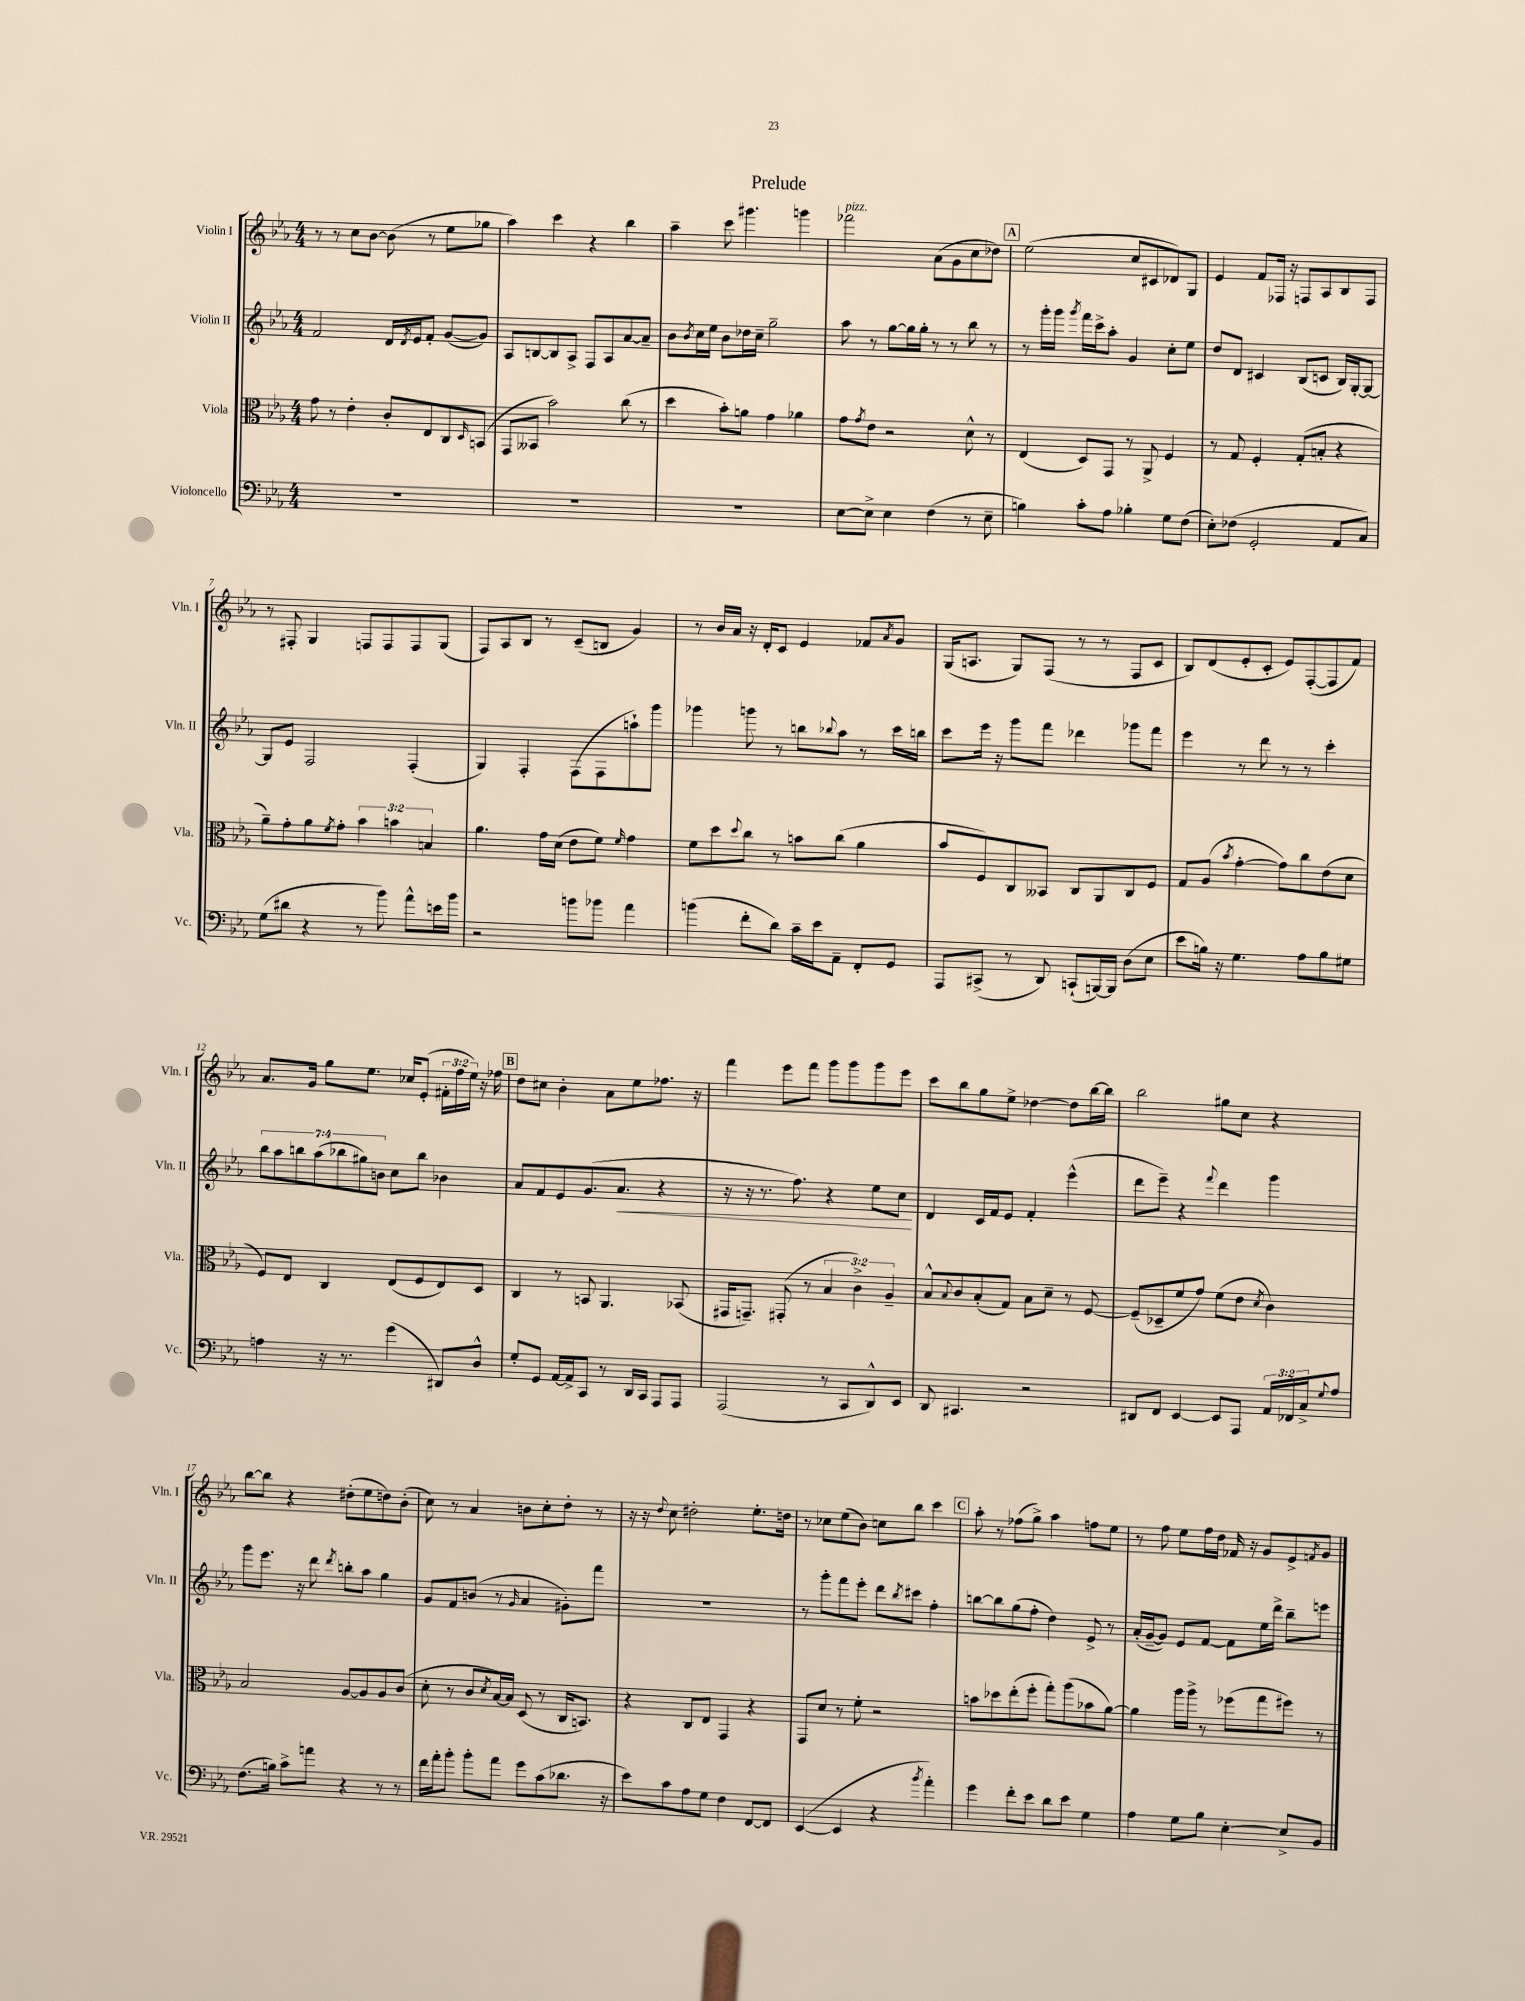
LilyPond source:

\header { title = "Prelude" }
<<
\new StaffGroup <<
\new Staff = "s0" \with { instrumentName = "Violin I" shortInstrumentName = "Vln. I" } {
    \clef treble \key ees \major \numericTimeSignature \time 4/4 \override Staff.TupletNumber.text = #tuplet-number::calc-fraction-text
    r8 r8 c''8 bes'8~ bes'8( r8 ees''8 ges''8 |
    aes''4) c'''4 r4 bes''4 |
    aes''4-- c'''8 gis'''4. g'''4 |
    fes'''2^\markup { \italic "pizz." } aes'8( g'8 c''8 des''8) |
    \mark \markup { \box "A" } ees''2( c''8 cis'8 des'8) g8 |
    ees'4 f'8 fes16 r16 f8 aes8 bes8 f8 |
    r8 fis8-. g4 f8 f8 f8 g8( |
    f8) aes8 bes8 r8 c'8--( b8 g'4) |
    r8 bes'16 aes'16 r16 d'16-. c'8 ees'4 fes'8 \acciaccatura { aes'8 } g'8 |
    g16( a8. g8) f8( r8 r8 f8 c'8 |
    bes8) d'8( ees'8-. c'8-. ees'8) f8~-.( f8 f'8) |
    aes'8. g'16 g''8 ees''8. ces''16 ees'8-.( \tuplet 3/2 { fis'16-. f''16 ees''16) } r16 fes''16 |
    \mark \markup { \box "B" } d''8 cis''8 bes'4-. aes'8 ees''8 fes''8. r16 |
    f'''4 ees'''8 f'''8 g'''8 g'''8 g'''8 ees'''8 |
    c'''8 bes''8 g''8 ees''8-> des''4~ des''8 bes''16~ bes''16 |
    bes''2 gis''8 c''8 r4 |
    bes''8~ bes''8 r4 dis''8-.( ees''8 d''8) bes'8-.( |
    c''8) r8 aes'4 b'8 c''8-. d''8-. r8 |
    r16 r16 \appoggiatura { d''8 } c''8 dis''2-. ees''8.-. d''16 |
    r8 ces''8 ees''8( bes'8) c''8 bes''8 c'''4 |
    \mark \markup { \box "C" } aes''8-. r8 fes''8( g''8->) aes''4 f''8 ees''8 |
    r8 f''8 ees''8 f''16 d''16 fes'16 r16 g'8 ees'8-> \acciaccatura { f'8 } g'8 \bar "|." |
}
\new Staff = "s1" \with { instrumentName = "Violin II" shortInstrumentName = "Vln. II" } {
    \clef treble \key ees \major \numericTimeSignature \time 4/4 \override Staff.TupletNumber.text = #tuplet-number::calc-fraction-text
    f'2 d'16 \acciaccatura { d'8 } ees'16 f'8-. g'8~( g'8) |
    aes8 b8~ b8 aes8-> f8 aes8 aes'8~ aes'8-- |
    bes'8 \acciaccatura { bes'8 } c''16 ees''16 bes'8 des''16 c''16-- g''2-- |
    aes''8 r8 g''8~ g''16 g''16-. r8 r8 bes''8 r8 |
    \mark \markup { \box "A" } r8 g'''16-. g'''16 \acciaccatura { g'''8 } f'''16 c'''16-> aes''8-. g'4 c''8-. ees''8 |
    d''8 d'8 cis'4 bes8( c'8 bes16) g16~-. g8~ |
    g8 ees'8 f2 f4-.( |
    g4) f4-. f8( f8 a''8-!) g'''8 |
    ges'''4 g'''8 r8 b''8 \appoggiatura { bes''8 } aes''8 r8 c'''16 b''16 |
    c'''8 ees'''16 r16 g'''8 f'''8 des'''4 ges'''8 f'''8 |
    ees'''4 r8 d'''8 r8 r8 c'''4-. |
    \tuplet 7/4 { bes''8 aes''8 b''8 aes''8( bes''8 gis''8) b'8 } c''8 bes''8 bes'4 |
    \mark \markup { \box "B" } aes'8 f'8 ees'8 g'8.( aes'8.\< r4 |
    r16 r16 r8. f''8.) r4 ees''8 c''8\! |
    d'4 c'16 f'16 ees'8 f'4-. ees'''4-^( |
    d'''8 ees'''8--) r4 \appoggiatura { f'''8 } d'''4 g'''4 |
    g'''8 ees'''8. r16 d'''8 \acciaccatura { d'''8 } b''8-. aes''8 g''4 |
    g'8 f'8 b'8( r8 \grace { g'16 } aes'4 gis'8-.) f'''8 |
    R1 |
    r8 g'''8-. f'''8 ees'''8-. d'''8 \acciaccatura { bes''8 } cis'''8 f''4-. |
    \mark \markup { \box "C" } b''8~ b''8 g''8( f''8-. d''4) ees'8-> r8 |
    aes'16-.( g'16~-- g'8) ees'8 f'8~ f'8 ees''16 d'''16-> bes''8-- e'''8 \bar "|." |
}
\new Staff = "s2" \with { instrumentName = "Viola" shortInstrumentName = "Vla." } {
    \clef alto \key ees \major \numericTimeSignature \time 4/4 \override Staff.TupletNumber.text = #tuplet-number::calc-fraction-text
    g'8 r8 ees'4-. c'8-. ees8 c8 \grace { d16 } b,8( |
    g,8 beses,8 bes'2) c''8( r8 |
    d''4 bes'8-.) a'8 g'4 aes'4 |
    g'8 \acciaccatura { g'8 } ees'8 r2 d'8-^ r8 |
    \mark \markup { \box "A" } ees4( d8) g,8 r8 aes,8-> f4 |
    r8 g8 f4-. g8-.( b8-. r4 |
    aes'8--) g'8-. aes'8 \acciaccatura { f'8 } g'8-. \tuplet 3/2 { bes'4 b'4 b4 } |
    aes'4. g'16 d'16( ees'8 f'8) \grace { f'16 } g'4 |
    f'8 d''8 \appoggiatura { d''8 } c''8 r8 b'8 c''8( aes'4 |
    bes'8 f8) c8 beses,8 c8 aes,8 c8 f8 |
    g8 aes8( \acciaccatura { bes'8 } g'4~-. g'8) c''8 ees'8( d'8 |
    f8) ees8 c4 ees8( f8 ees8) d8 |
    \mark \markup { \box "B" } c4 r8 b,8 aes,4. bes,8( |
    gis,16 g,8.--) gis,8-.( r8 \tuplet 3/2 { bes4 c'4->) aes4-- } |
    bes8-^ \appoggiatura { bes8 } c'8 bes8-.( g8) bes8 d'8-- r8 f8~ |
    f8--( des8-- f'8 g'8) f'8( ees'8 \acciaccatura { d'8 } c'4) |
    bes2 aes8~ aes8 aes8 c'8( |
    d'8-. r8 c'8 \acciaccatura { d'8 } bes16~) bes16 d8( r8 c16 b,8.) |
    r4 c8 ees8 g,4 r4 |
    g,8 d'8 r8 f'8-. r2 |
    \mark \markup { \box "C" } b'8 des''8 ees''8-.( f''8-. g''8-.) aes''8( bes'8 aes'8~) |
    aes'4 aes''16 aes''16-> r8 fes''8( g''8 fis''8) r8 \bar "|." |
}
\new Staff = "s3" \with { instrumentName = "Violoncello" shortInstrumentName = "Vc." } {
    \clef bass \key ees \major \numericTimeSignature \time 4/4 \override Staff.TupletNumber.text = #tuplet-number::calc-fraction-text
    R1 |
    R1 |
    R1 |
    ees8~ ees8-> ees4 f4( r8 ees8-- |
    \mark \markup { \box "A" } b4) c'8-. aes8 bes4-. g8 f8( |
    ees8-.) fes8( g,2-. aes,8 c8) |
    g8( dis'8 r4 r8 bes'8) aes'8-^ e'16 bes'16 |
    r2 b'8 bes'8 aes'4 |
    b'4( f'8-. d'8) c'16-- ees'16 aes,8-- f,8-. g,8 |
    aes,,8 cis,8->( r8 d,8) c,8-!( b,,16~) b,,16 d8( ees8 |
    ees'8 b16) r16 g4. aes8 b8 gis8 |
    a4 r16 r8. g'4( dis,8) d8-^ |
    \mark \markup { \box "B" } g8-. g,8 aes,16~ aes,16-> c,8 r8 d,16 c,16 aes,,8 aes,,8 |
    aes,,2( r8 c,8 d,8-^) ees,8 |
    d,8 cis,4. r2 |
    dis,8 f,8 ees,4~ ees,8 aes,,8 \tuplet 3/2 { aes,16 fes,16 c16-> } \appoggiatura { g8 } aes8 |
    f8.( b16) c'8-> a'8 r4 r8 r8 |
    f'16 aes'16-. bes'8-. bes'8-. aes'8 g'8 c'8( des'8. r16 |
    ees'8) c'8 aes8 g8 f4 f,8~ f,8 |
    ees,4~( ees,4 r4 \acciaccatura { bes'8 } aes'4-.) |
    \mark \markup { \box "C" } g'4 f'8-. ees'8 d'8 ees'8 g4 |
    aes4 g8 bes8 ees4~-. ees8-> bes,8 \bar "|." |
}
>>
>>
